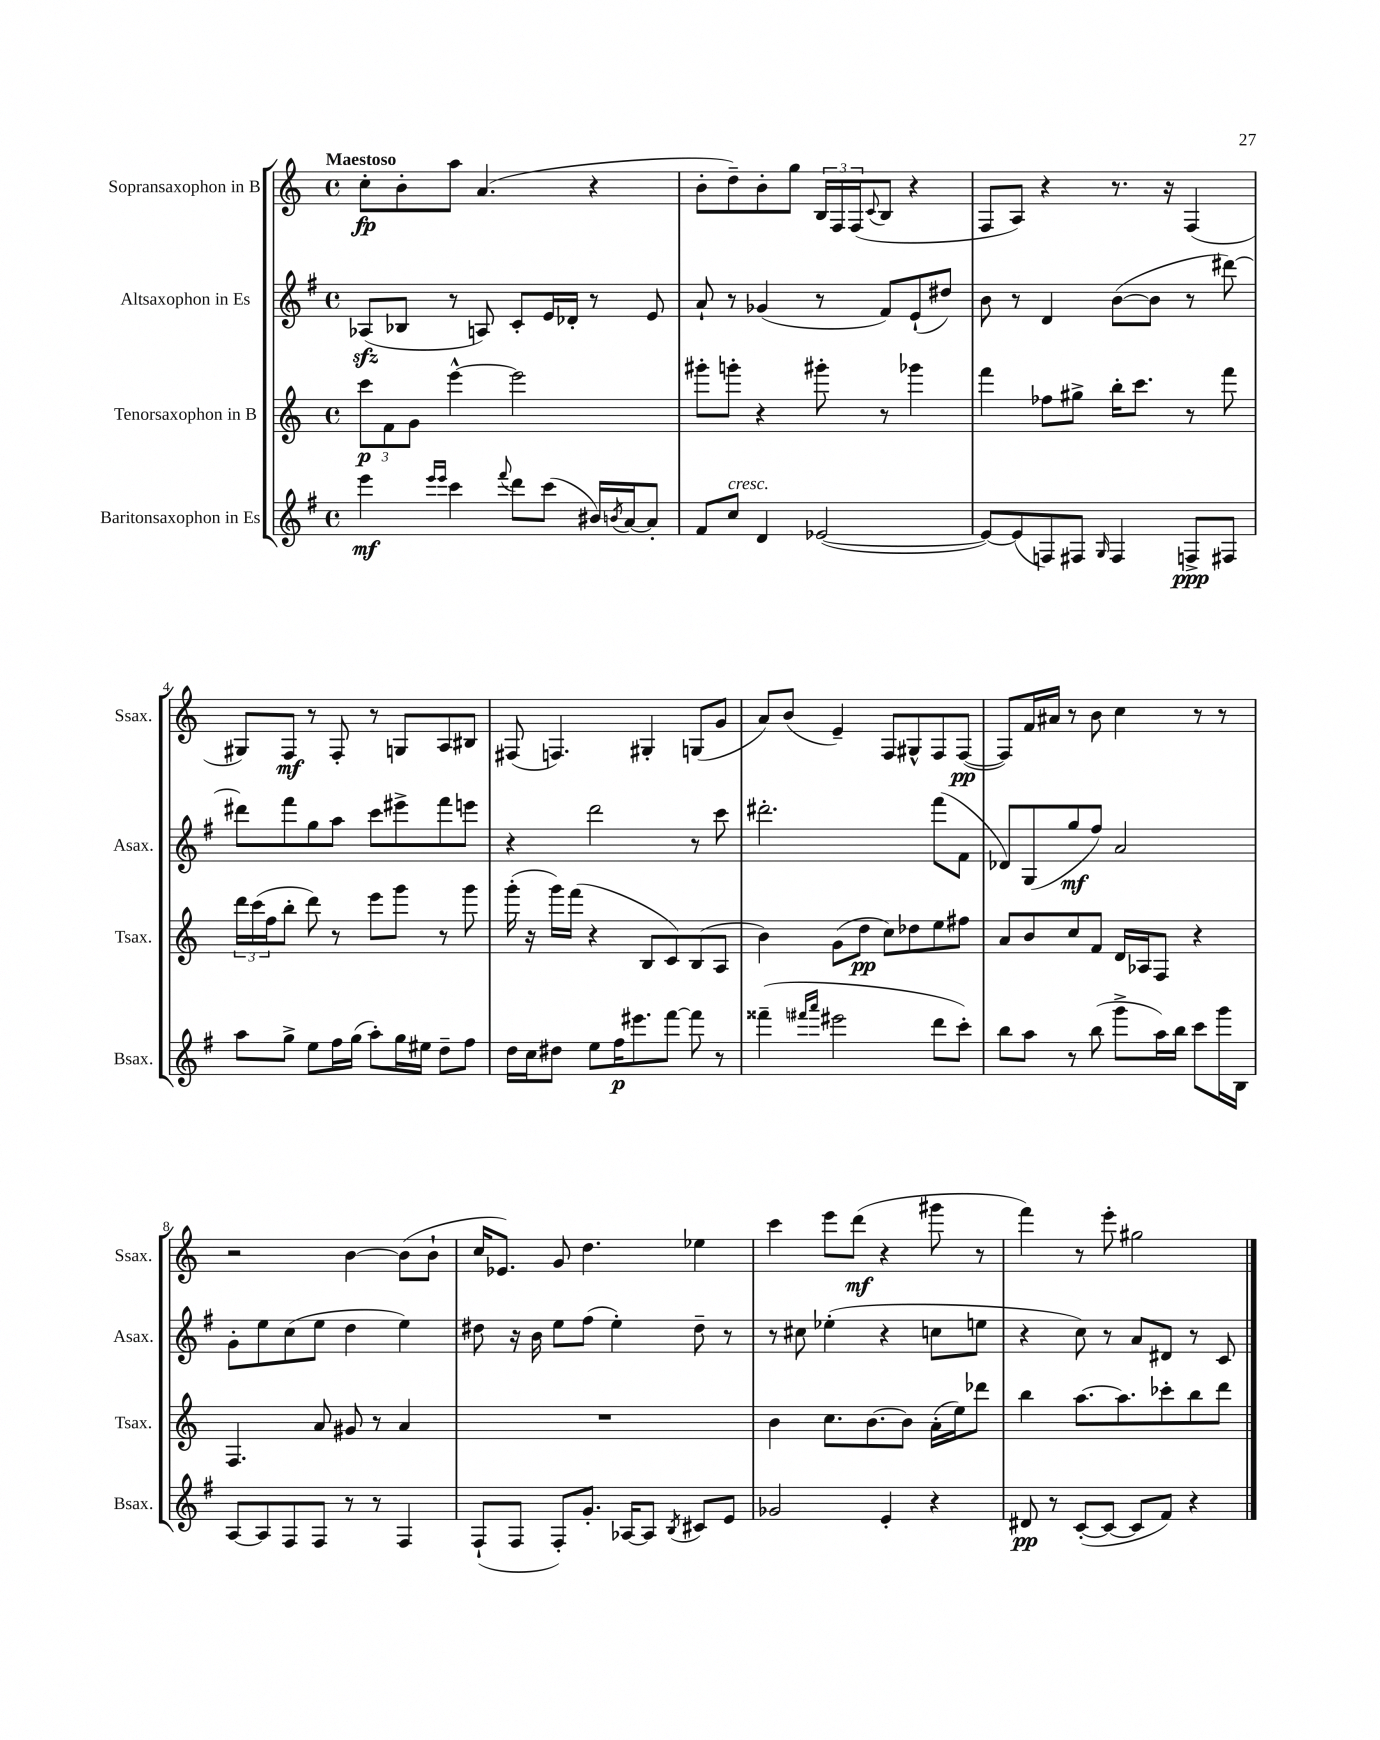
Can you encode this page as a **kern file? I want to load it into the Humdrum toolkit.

**kern	**kern	**kern	**kern
*staff4	*staff3	*staff2	*staff1
*clefG2	*clefG2	*clefG2	*clefG2
*k[f#]	*k[]	*k[f#]	*k[]
*M4/4	*M4/4	*M4/4	*M4/4
*met(c)	*met(c)	*met(c)	*met(c)
4eee\	12ccc\L	(8A-/L	8cc'\L
.	12f\	.	.
.	.	8B-/J	8b'\
.	12g\J	.	.
16qqeee/LL	.	.	.
16qqeee/JJ	.	.	.
4ccc\	[4eee^^\	8r	8aa\J
.	.	8A/)	(4.a/
8qqfff#/	.	.	.
8ddd\L	2eee\]	8c'/L	.
(8ccc\J	.	16e/L	.
.	.	16d-'/JJ	.
16b#/LL)	.	8r	4r
8qb/	.	.	.
[16a/J	.	.	.
8a'/]J	.	8e/	.
=	=	=	=
8f#/L	8ggg#'\L	8a`/	8b'\L
8cc/J	8ggg'\J	8r	8dd~\)
4d/	4r	(4g-/	8b'\
.	.	.	8gg\J
([2e-/	8ggg#'\	8r	24B/LL
.	.	.	24F/
.	.	.	(24F/J
.	.	.	8qqc/
.	8r	8f#/L)	8B/J
.	4ggg-\	(8e`/	4r
.	.	8dd#/J)	.
=	=	=	=
8e-/_L)	4fff\	8b\	8F/L
(8e-/]	.	8r	8A/J)
8F/)	8ff-\L	4d/	4r
8F#/J	8gg#^\J	.	.
16qqG/	.	.	.
4F#/	16bb'\LK	([8b\L	8.r
.	8.ccc\J	.	.
.	.	8b\]J	.
.	.	.	16r
8F^/L	8r	8r	(4F/
8F#/J	8fff\	[8ddd#\)	.
=	=	=	=
8aa\L	24ddd\LL	8ddd#\]L	8G#/L)
.	(24ccc\	.	.
.	24ff\J	.	.
8gg^\J	8bb'\J	8fff#\	8F/J
8ee\L	8ddd\)	8gg\	8r
16ff#\L	8r	8aa\J	8F'/
(16gg\JJ	.	.	.
8aa'\L)	8eee\L	8ccc\L	8r
16gg\L	8ggg\J	8eee#^\	8G/L
16ee#\JJ	.	.	.
8dd~\L	8r	8fff#\	8A/
8ff#\J	8ggg\	8eee\J	8B#/J
=	=	=	=
16dd\LL	(16ggg'\	4r	(8F#/
16cc\J	16r	.	.
8dd#\J	16ggg\LL)	.	4.F/)
.	(16fff\JJ	.	.
8ee\L	4r	2ddd\	.
16ff#\K	.	.	.
8.eee#\	.	.	.
.	8B/L	.	4G#'/
[8fff#\J	8c/)	.	.
8fff#\]	(8B/	8r	(8G/L
8r	8A/J	8ccc\	8g/J
=	=	=	=
(4fff##~\	4b\)	2.ddd#'\	8a/L)
.	.	.	(8b/J
16qqfff#/LL	.	.	.
16qqaaa/JJ	.	.	.
2eee#\	(8g\L	.	4e~/)
.	8dd\J	.	.
.	8cc\L)	.	8F/L
.	8dd-\	.	8G#^^/
8ddd\L	8ee\	(8fff#\L	8F/
8ccc'\J)	8ff#\J	8f#\J	([8F/J
=	=	=	=
8bb\L	8a/L	8d-/L)	8F/]L)
8aa\J	8b/	(8G/	16f/L
.	.	.	16a#/JJ
8r	8cc/	8gg/	8r
(8bb\	8f/J	8ff#/J)	8b\
8ggg^\L	16d/LL	2a/	4cc\
.	16A-/J	.	.
16aa\L)	8F/J	.	.
16bb\JJ	.	.	.
8ccc\L	4r	.	8r
16ggg\L	.	.	8r
16B\JJ	.	.	.
=	=	=	=
[8A/L	4.F/	8g'\L	2r
8A/]	.	8ee\	.
8F#/	.	(8cc\	.
8F#/J	8a/	8ee\J	.
8r	8g#/	4dd\	[4b\
8r	8r	.	.
4F#/	4a/	4ee\)	(8b\]L
.	.	.	8b`\J
=	=	=	=
(8F#`/L	1r	8dd#\	16cc/LK
.	.	.	8.e-/J)
8F#/J	.	16r	.
.	.	16b\	.
8F#'/L)	.	8ee\L	8g/
8.g'/J	.	(8ff#\J	4.dd\
.	.	4ee'\)	.
[16A-/LK	.	.	.
8A-/]J	.	.	.
8qB/	.	.	.
8c#/L	.	8dd#~\	4ee-\
8e/J	.	8r	.
=	=	=	=
2g-/	4b\	8r	4ccc\
.	.	8cc#\	.
.	8.cc\L	(4ee-'\	8eee\L
.	.	.	(8ddd\J
.	[8.b\	.	.
4e'/	.	4r	4r
.	8b\]J	.	.
4r	(16a'\LL	8cc\L	8ggg#\
.	16ee\J)	.	.
.	8ddd-\J	8ee\J	8r
=	=	=	=
8d#/	4bb\	4r	4fff\)
8r	.	.	.
([8c'/L	[8.aa\L	8cc\)	8r
8c/_J	.	8r	8eee'\
.	8.aa\]	.	.
8c/]L	.	8a/L	2gg#\
8f#/J)	8ccc-'\	8d#/J	.
4r	8bb\	8r	.
.	8ddd\J	8c/	.
==	==	==	==
*-	*-	*-	*-
